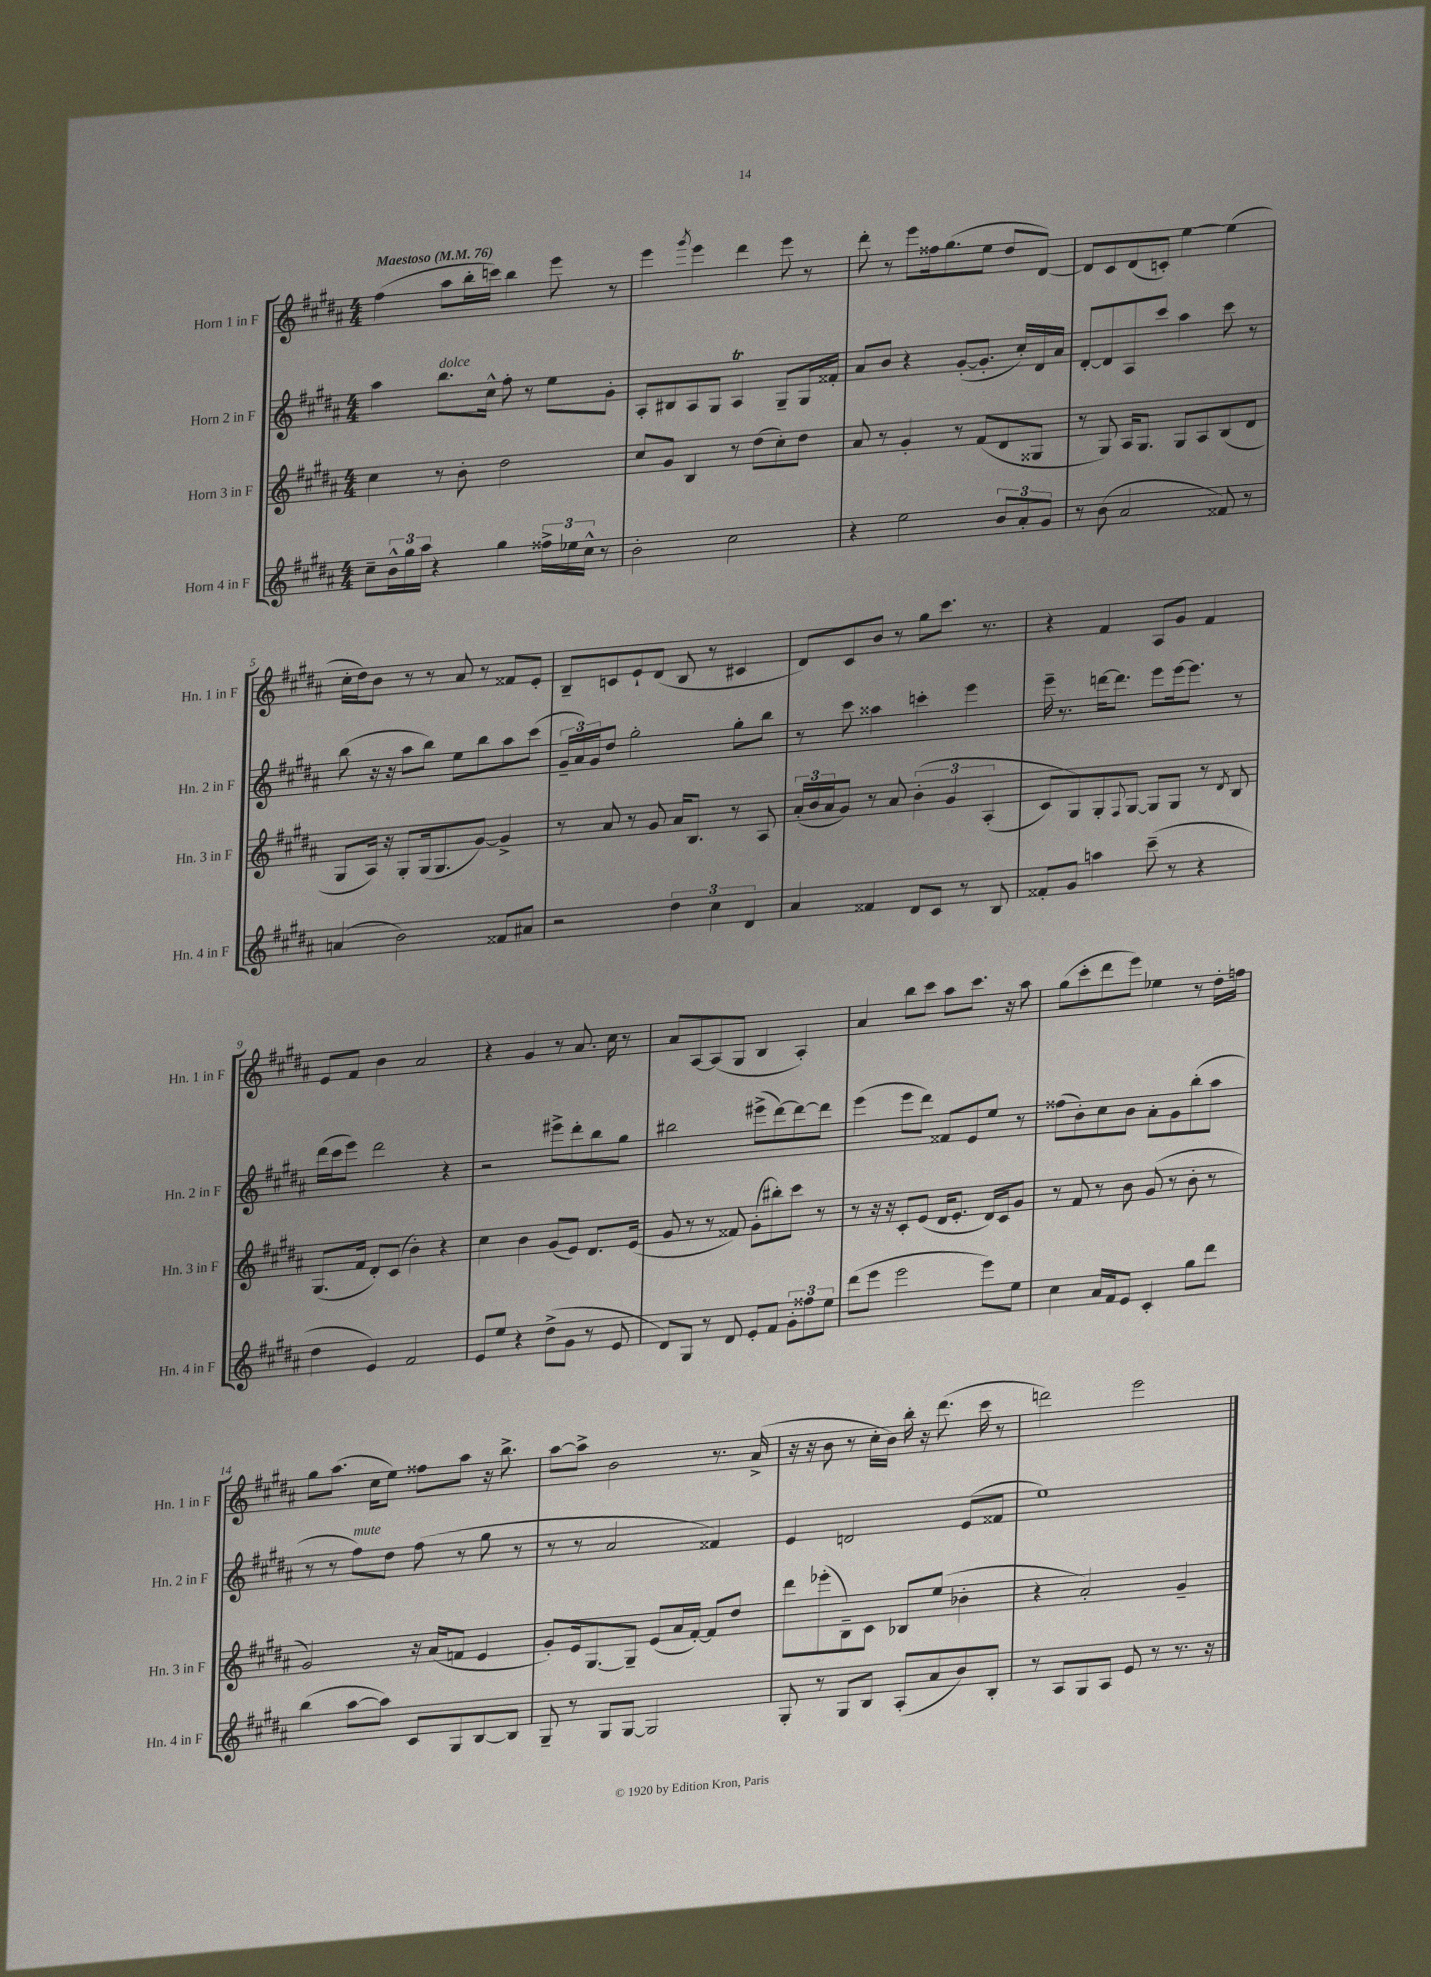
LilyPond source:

<<
\new StaffGroup <<
\new Staff = "s0" \with { instrumentName = "Horn 1 in F" shortInstrumentName = "Hn. 1 in F" } {
    \clef treble \key b \major \numericTimeSignature \time 4/4 \tempo "Maestoso" 4 = 76
    fis''4( ais''8 b''16-. c'''16) b''4 e'''8 r8 |
    e'''4 \acciaccatura { gis'''8 } e'''4 dis'''4 e'''8 r8 |
    dis'''8-. r8 e'''8 fisis''16 gis''8.( e''8 dis''8 dis'8~) |
    dis'8 cis'8 dis'8( c'8-.) e''4~ e''4( |
    cis''16-. dis''16) b'8 r8 r8 ais'8 r8 fisis'8 e'8-. |
    b8-- c'8 e'8-! dis'8( b8 r8 cis'4 |
    dis'8) cis'8 b'8 r8 gis''8 cis'''8. r8. |
    r4 fis'4 ais8 gis'8 fis'4 |
    e'8 fis'8 b'4 ais'2 |
    r4 gis'4 r8 ais'8. cis''16 r8 |
    ais'8 ais8~ ais8( gis8 b4 ais4-.) |
    ais'4 b''8 cis'''8 ais''8 cis'''8. r16 ais''8 |
    gis''8( cis'''8-. dis'''8 e'''8) ees''4 r8 dis''16-. f''16 |
    gis''8 ais''8.( cis''16 e''8) fisis''8 ais''8 r16 b''8.-> |
    ais''8~ ais''8-> b'2 r8. ais'16->( |
    r16 r16 b'8 r8 cis''16-. b'16) b''16-. r16 dis'''8.( cis'''16 r8 |
    d'''2) e'''2 \bar "|." |
}
\new Staff = "s1" \with { instrumentName = "Horn 2 in F" shortInstrumentName = "Hn. 2 in F" } {
    \clef treble \key b \major \numericTimeSignature \time 4/4
    ais''4 b''8.^\markup { \italic "dolce" } cis''16-^ fis''8-. r8 e''8 gis'8-. |
    ais8-. bis8 ais8 gis8 ais4\trill gis8-- gis16 fisis'16-. |
    ais'8 b'8 r4 gis'8~-.( gis'8.-. cis''16-.) dis'16 ais'16 |
    dis'8~-. dis'8 ais8 cis'''8 ais''4 cis'''8 r8 |
    b''8( r16 r16 ais''8 b''8) e''8 b''8 ais''8 cis'''8( |
    \tuplet 3/2 { gis'16-- ais'16) gis'16 } dis''8 gis''2-. gis''8-. b''8 |
    r8 cis'''8 aisis''4 c'''4-. e'''4 |
    e'''16-- r8. d'''16~ d'''8. e'''8 e'''16~ e'''8. r8 |
    dis'''16( cis'''16 e'''8) dis'''2 r4 |
    r2 eis'''8-> dis'''8-. b''8 gis''8 |
    bis''2 eis'''8->( dis'''8~) dis'''8~ dis'''8 |
    e'''4( e'''8 dis'''8) fisis'8 e'8 e''8 r8 |
    fisis''8( b'8-.) cis''8 b'8 ais'8-. gis'8 b''8-.( ais''8 |
    r8 r8 fis''8^\markup { \italic "mute" }) dis''8 fis''8( r8 gis''8 r8 |
    r8 r8 ais'2 fisis'4) |
    e'4 d'2 e'8( fisis'8 |
    e''1) \bar "|." |
}
\new Staff = "s2" \with { instrumentName = "Horn 3 in F" shortInstrumentName = "Hn. 3 in F" } {
    \clef treble \key b \major \numericTimeSignature \time 4/4
    cis''4 r8 b'8-. dis''2 |
    cis''8 gis'8 b4 r8 dis''8( cis''8-.) dis''8 |
    ais'8 r8 gis'4-. r8 fis'8( dis'8 gisis8 |
    r8 gis8) ais16 gis8. gis8 ais8 b8( dis'8 |
    gis8 ais16) r16 gis8-. gis16( gis8. gis'8~) gis'4-> |
    r8 ais'8 r8 gis'8 ais'16 b8. r8 ais8 |
    \tuplet 3/2 { ais'16-.( b'16 ais'16 } gis'8) r8 ais'8 \tuplet 3/2 { b'4-.\( gis'4 ais4-.( } |
    cis'8) gis8\) gis8-. \appoggiatura { fis8 } gis8~ gis8 gis8 r8 \acciaccatura { dis'8 } b8 |
    gis8.( fis'16 dis'8-.) cis'8( b'4-.) r4 |
    cis''4 b'4 gis'8( e'8) dis'8. e'16( |
    gis'8 r8 r8 fisis'8) gis'8-.( bis''8-.) cis'''8 r8 |
    r8 r16 r16 cis'8-. e'8( dis'16 e'8.-. dis'16) cis'16 gis'8 |
    r8 fis'8 r8 b'8 gis'8( r8 b'8-. r8 |
    gis'2) r16 ais'16( f'8 e'4 |
    gis'8-.) e'16 gis8.~ gis8-- e'8( ais'16 fis'16~-.) fis'8 dis''8 |
    dis'''8 ees'''8-.( b8--) cis'8 bes8 e''8( bes'4-. |
    r4 ais'2-.) gis'4-- \bar "|." |
}
\new Staff = "s3" \with { instrumentName = "Horn 4 in F" shortInstrumentName = "Hn. 4 in F" } {
    \clef treble \key b \major \numericTimeSignature \time 4/4
    cis''8-- \tuplet 3/2 { b'16-^ gis''16 ais''16 } r4 gis''4 \tuplet 3/2 { fisis''16-> ees''16 cis''16-^ } r8 |
    b'2-. cis''2 |
    r4 e''2 \tuplet 3/2 { b'8 ais'8-. gis'8 } |
    r8 b'8( ais'2 fisis'8) r8 |
    a'4( b'2) fisis'8 ais'8 |
    r2 \tuplet 3/2 { dis''4 cis''4 dis'4 } |
    ais'4 fisis'4 dis'8 cis'8 r8 b8 |
    fisis'8-. gis'8 a''4 cis'''8--( r8 r4 |
    dis''4 e'4) fis'2 |
    e'8 e''8 r4 dis''8->( gis'8 r8 e'8 |
    dis'8) gis8 r8 dis'8 e'8-. fis'8 \tuplet 3/2 { gis'8-. fisis''8 e''8 } |
    dis'''8( e'''8 e'''2 e'''8) e''8 |
    cis''4 ais'16 fis'16 e'8 cis'4-. gis''8 dis'''8 |
    b''4( ais''8~ ais''8) cis'8 gis8 b8~ b8 |
    gis8-- r8 gis8 gis8~ gis2 |
    gis8-. r8 gis8 b8 ais8-.( ais'8 b'8) b8-. |
    r8 ais8 gis8 ais8 e'8 r8 r8. r16 \bar "|." |
}
>>
>>
